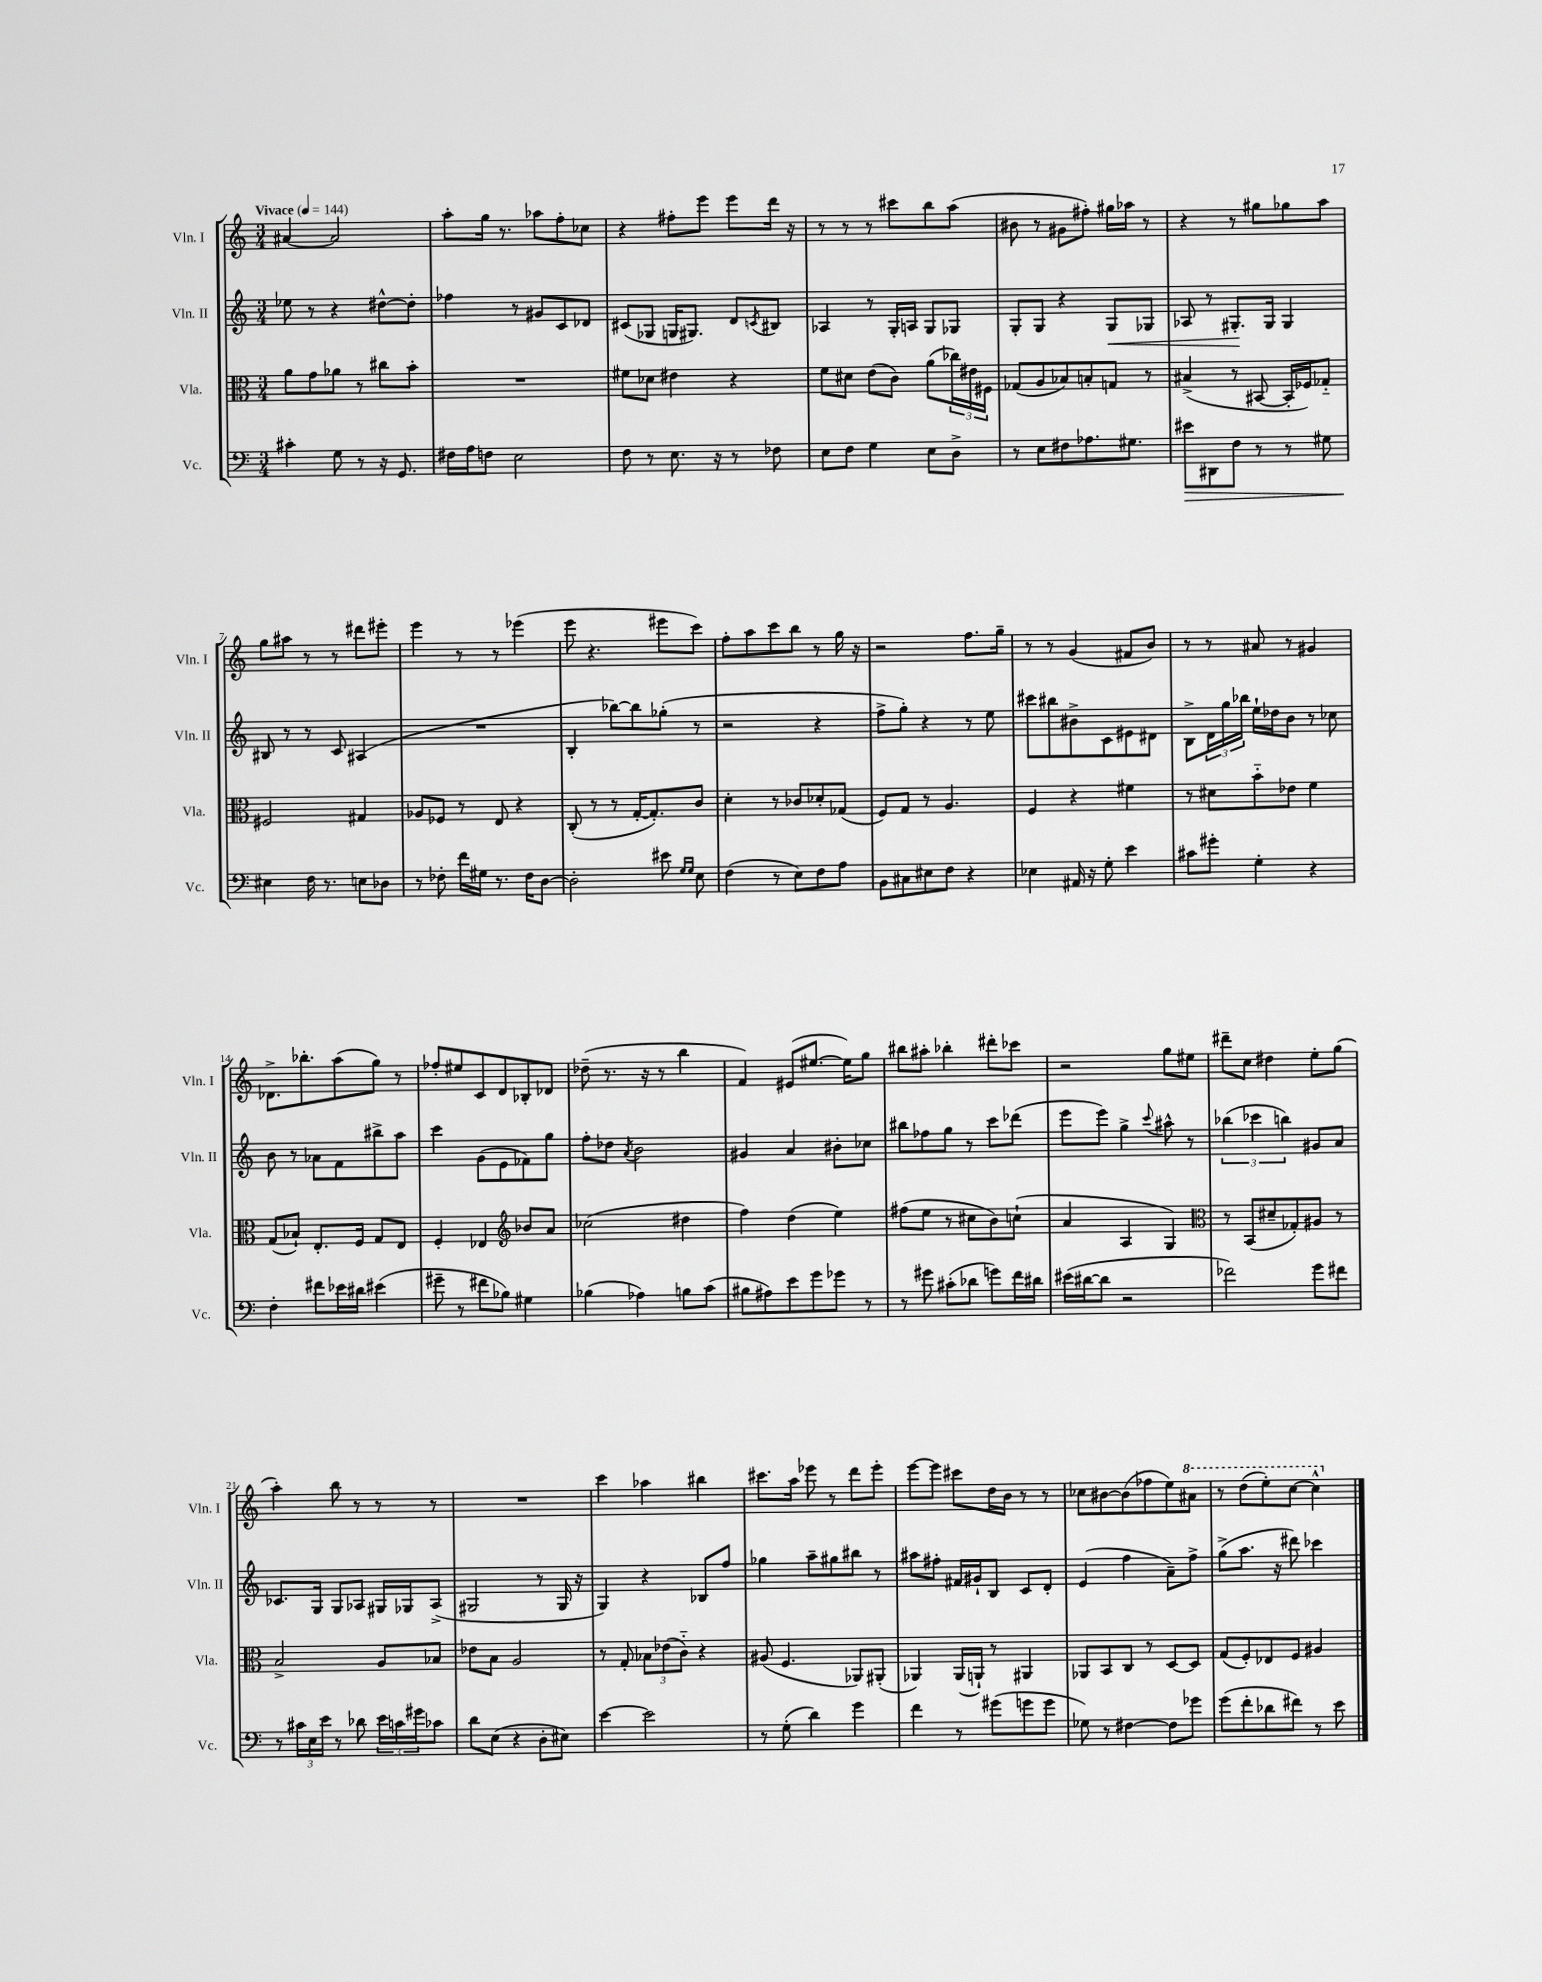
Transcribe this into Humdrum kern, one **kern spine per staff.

**kern	**kern	**kern	**kern
*staff4	*staff3	*staff2	*staff1
*clefF4	*clefC3	*clefG2	*clefG2
*k[]	*k[]	*k[]	*k[]
*M3/4	*M3/4	*M3/4	*M3/4
*MM144	*MM144	*MM144	*MM144
4c#'\	8a\L	8ee-\	[4a#/
.	8g\	8r	.
8G\	8a-\J	4r	2a#/]
8r	8r	.	.
16r	8cc#\L	[8dd#^^\L	.
8.GG/	.	.	.
.	8b'\J	8dd#'\]J	.
=	=	=	=
16F#\LL	2.r	4ff-\	8aa'\L
16A\J	.	.	.
8F\J	.	.	16gg\Jk
.	.	.	8.r
2E\	.	8r	.
.	.	8g#/L	8aa-\L
.	.	8c/	8ff'\
.	.	8d-/J	8cc-\J
=	=	=	=
8F\	8f#\L	(8c#/L	4r
8r	8d-\J	8G-/J	.
8.E\	4e#\	16G/LK	8ff#'\L
.	.	8.G#/J)	.
.	.	.	8eee\J
16r	.	.	.
8r	4r	8d/L	8eee\L
.	.	8qc/	.
8F-\	.	8B#/J	16ddd\Jk
.	.	.	16r
=	=	=	=
8E\L	8f\L	4A-/	8r
8F\J	8d#\J	.	8r
4G\	(8e\L	8r	8r
.	8c\J)	16G'/LL	8ccc#\L
.	.	16A/JJ	.
8E\L	(8a\L	8G/L	8bb\
8D^\J	24cc-\L)	8G-/J	(8aa\J
.	24e#\	.	.
.	24F#\JJ	.	.
=	=	=	=
8r	(8G-/L	8G'/L	8b#\
8E\L	8A/	8G/J	8r
8F#\	8B-/)	4r	8g#\L
8.A-\	8B'/	.	8ff#'\J)
.	8G/J	8G/L	16gg#\LL
8.G#\J	.	.	16aa-\JJ
.	8r	8G-/J	8r
=	=	=	=
8e#\L	(4B#^/	8A-/	4r
8DD#\	.	8r	.
8F\J	8r	8.G#'/L	8r
8r	[8BB#/	.	8gg#\L
.	.	16G#/Jk	.
8r	16BB#'/]LL	4G#/	8gg-\
.	16F-/J)	.	.
8G#\	8G-'~/J	.	8aa\J
=	=	=	=
4E#\	2F#/	8B#/	8gg\L
.	.	8r	8aa#\J
16F\	.	8r	8r
8.r	.	.	.
.	.	8c/	8r
8E\L	4G#/	(4A#/	8ddd#\L
8D-\J	.	.	8eee#'\J
=	=	=	=
8r	8A-/L	2.r	4eee\
8F-'\	8F-/J	.	.
16f\LL	8r	.	8r
16G#\JJ	.	.	.
8.r	8E/	.	8r
.	4r	.	(4eee-\
16F-\LK	.	.	.
[8D\J	.	.	.
=	=	=	=
2D'\]	(8C'/	4B'/	8eee\
.	8r	.	4.r
.	8r	[8bb-\L)	.
.	[16G'/LK	8bb-\]	.
.	8.G'/])	.	.
8e#\	.	(8gg-'\J	8eee#\L
16qqG/LL	.	.	.
16qqG/JJ	.	.	.
8E\	8c/J	8r	8ccc\J)
=	=	=	=
(4F\	4d'\	2r	8ff'\L
.	.	.	8aa\
8r	8r	.	8ccc\
8E\L)	8c-/L	.	8bb\J
8F\	8d-'/	4r	8r
8A\J	(8G-/J	.	16gg\
.	.	.	16r
=	=	=	=
8BB\L	8F/L)	8ff^\L	2r
8C#\	8G/J	8gg'\J)	.
8E#\	8r	4r	.
8F\J	4.A/	.	.
4r	.	8r	8.ff\L
.	.	8ee\	.
.	.	.	16gg~\Jk
=	=	=	=
4E-\	4F/	8ccc#\L	8r
.	.	8bb#\	8r
16AA#/	4r	8b#^\	(4g/
16r	.	.	.
8G'\	.	8c\	.
4e\	4f#\	8e#\	8f#/L
.	.	8d#\J	8b/J)
=	=	=	=
8c#\L	8r	8B^\L	8r
8g#'\J	8d#\L	24d\L	8r
.	.	24gg\	.
.	.	24bb-\JJ	.
4G'\	8b'~\	16ee`\LL	8a#/
.	.	16dd-\J	.
.	8e-\J	8b\J	8r
4r	4f\	8r	4g#/
.	.	8cc-\	.
=	=	=	=
4F'\	(8G/L	8b\	8.d-^\L
.	8B-`/J)	8r	.
.	.	.	8.bb-'\
8f#\L	8.E'/L	8a-\L	.
16e-\L	.	8f\	(8aa\
16d#\JJ	16F/Jk	.	.
(4e#\	8G/L	8bb#^\	8gg\J)
.	8E/J	8aa\J	8r
=	=	=	=
8g#~\	4F'/	4ccc\	8ff-'/L
8r	.	.	8ee#/
8f#\L	4E-/	(8g\L	8c/
8B-\J)	.	8e\	8d/
*	*clefG2	*	*
4G#\	8b-/L	8f-\)	8B-'/
.	8a/J	8gg\J	8d-/J
=	=	=	=
(4B-\	(2cc-\	8ff'\L	(8dd-~\
.	.	8dd-\J	8.r
.	.	8qa/	.
4A-\)	.	2b\	.
.	.	.	16r
.	.	.	8r
8B\L	4dd#\	.	4bb\
(8c\J	.	.	.
=	=	=	=
8B#\L	4ff\)	4g#/	4f/)
8A#\)	.	.	.
8e\	(4dd\	4a/	(8e#/L
8g\	.	.	[8.ee#/J
8g-\J	4ee\)	8b#'\L	.
.	.	.	16ee#\]LK)
8r	.	8cc-\J	8gg\J
=	=	=	=
8r	(8ff#\L	8bb#\L	8bb#\L
8g#\	8ee\J	8ff-\	8aa#'\J
(8c#'\L	8r	8gg\J	4bb-'\
8d-\J	8cc#\L	8r	.
8g\L)	8b\)	8ccc\L	8ddd#'\L
16f\L	(8cc`\J	(8ddd-\J	8ccc-\J
16d#\JJ	.	.	.
=	=	=	=
(16e#\LL	4a/	8eee\L	2r
[16d#\J	.	.	.
8d#\]J	.	8eee\J)	.
2r	4A/	4gg^\	.
.	.	8qqccc/	.
.	4G/)	8aa#^^\	8gg\L
.	.	8r	8ee#\J
=	=	=	=
*	*clefC3	*	*
2f-\)	8r	(6bb-\	8ddd#~\L
.	(8BB/L	.	8cc\J
.	.	6ccc-\	.
.	8d#~/	.	4dd#\
.	.	6bb\)	.
.	8G-'/)	.	.
8g\L	8A#/J	8g#/L	8ee'\L
8f#\J	8r	8a/J	(8gg\J
=	=	=	=
8r	2B^/	8.c-/L	4aa'\)
24c#\LL	.	.	.
24E\	.	.	.
.	.	16G/Jk	.
24e\JJ	.	.	.
8r	.	8G/L	8bb\
8d-\	.	8A-/J	8r
24e\LL	8A/L	16G#/LL	8r
24c\	.	.	.
.	.	16G-/J	.
24g#\J	.	.	.
8c-\J	8B-/J	(8A-^/J	8r
=	=	=	=
8d\L	8e-\L	2G#/	2.r
(8E\J	8B\J	.	.
4r	2A/	.	.
8D'\L	.	8r	.
8E#\J)	.	16G#/	.
.	.	16r	.
=	=	=	=
[4e\	8r	4G/)	4ccc\
.	8G'/	.	.
2e\]	12B-\L	4r	4aa-\
.	(12e-\	.	.
.	12c'~\J)	.	.
.	4r	8B-/L	4bb#\
.	.	8ff/J	.
=	=	=	=
8r	(8A#/	4gg-\	8.ccc#\L
(8G'\	4.F/	.	.
.	.	.	16aa\Jk
4d\)	.	8aa~\L	8eee-\
.	.	8gg#\	8r
4g\	8AA-/L)	8bb#\J	8ddd\L
.	(8AA#'/J	8r	8eee-'\J
=	=	=	=
4f\	4AA-/)	8aa#\L	[8eee\L
.	.	8ff#'\J	8eee\]J
8r	(16AA-/LL	16f#/LL	8ccc#\L
.	16AA`/JJ)	16g#`/J	.
(8g#\L	8r	8B/J	16dd\L
.	.	.	16b\JJ
8g\	4AA#/	8c/L	8r
8g\J	.	8d'/J	8r
=	=	=	=
8G-\)	8AA-/L	(4e/	8cc-\L
8r	8BB/	.	[8b#\
[4F#\	8C/J	4ff\	(8b#\]
.	8r	.	8ff-\
8F#\]L	[8D/L	8a~\L)	8ee\)
8g-\J	8D/]J	8ff^\J	8aa#\J
=	=	=	=
(8g\L	(8G/L	(8gg^\L	8r
8f'\	8F'/)	8.aa\J	(8ddd\L
8d-\	8E-/	.	8eee'\)
.	.	16r	.
8f#\J)	8F/J	8ddd#\)	[8ccc\J
8r	4A#/	4ccc-\	4ccc^^\]
8e\	.	.	.
==	==	==	==
*-	*-	*-	*-
